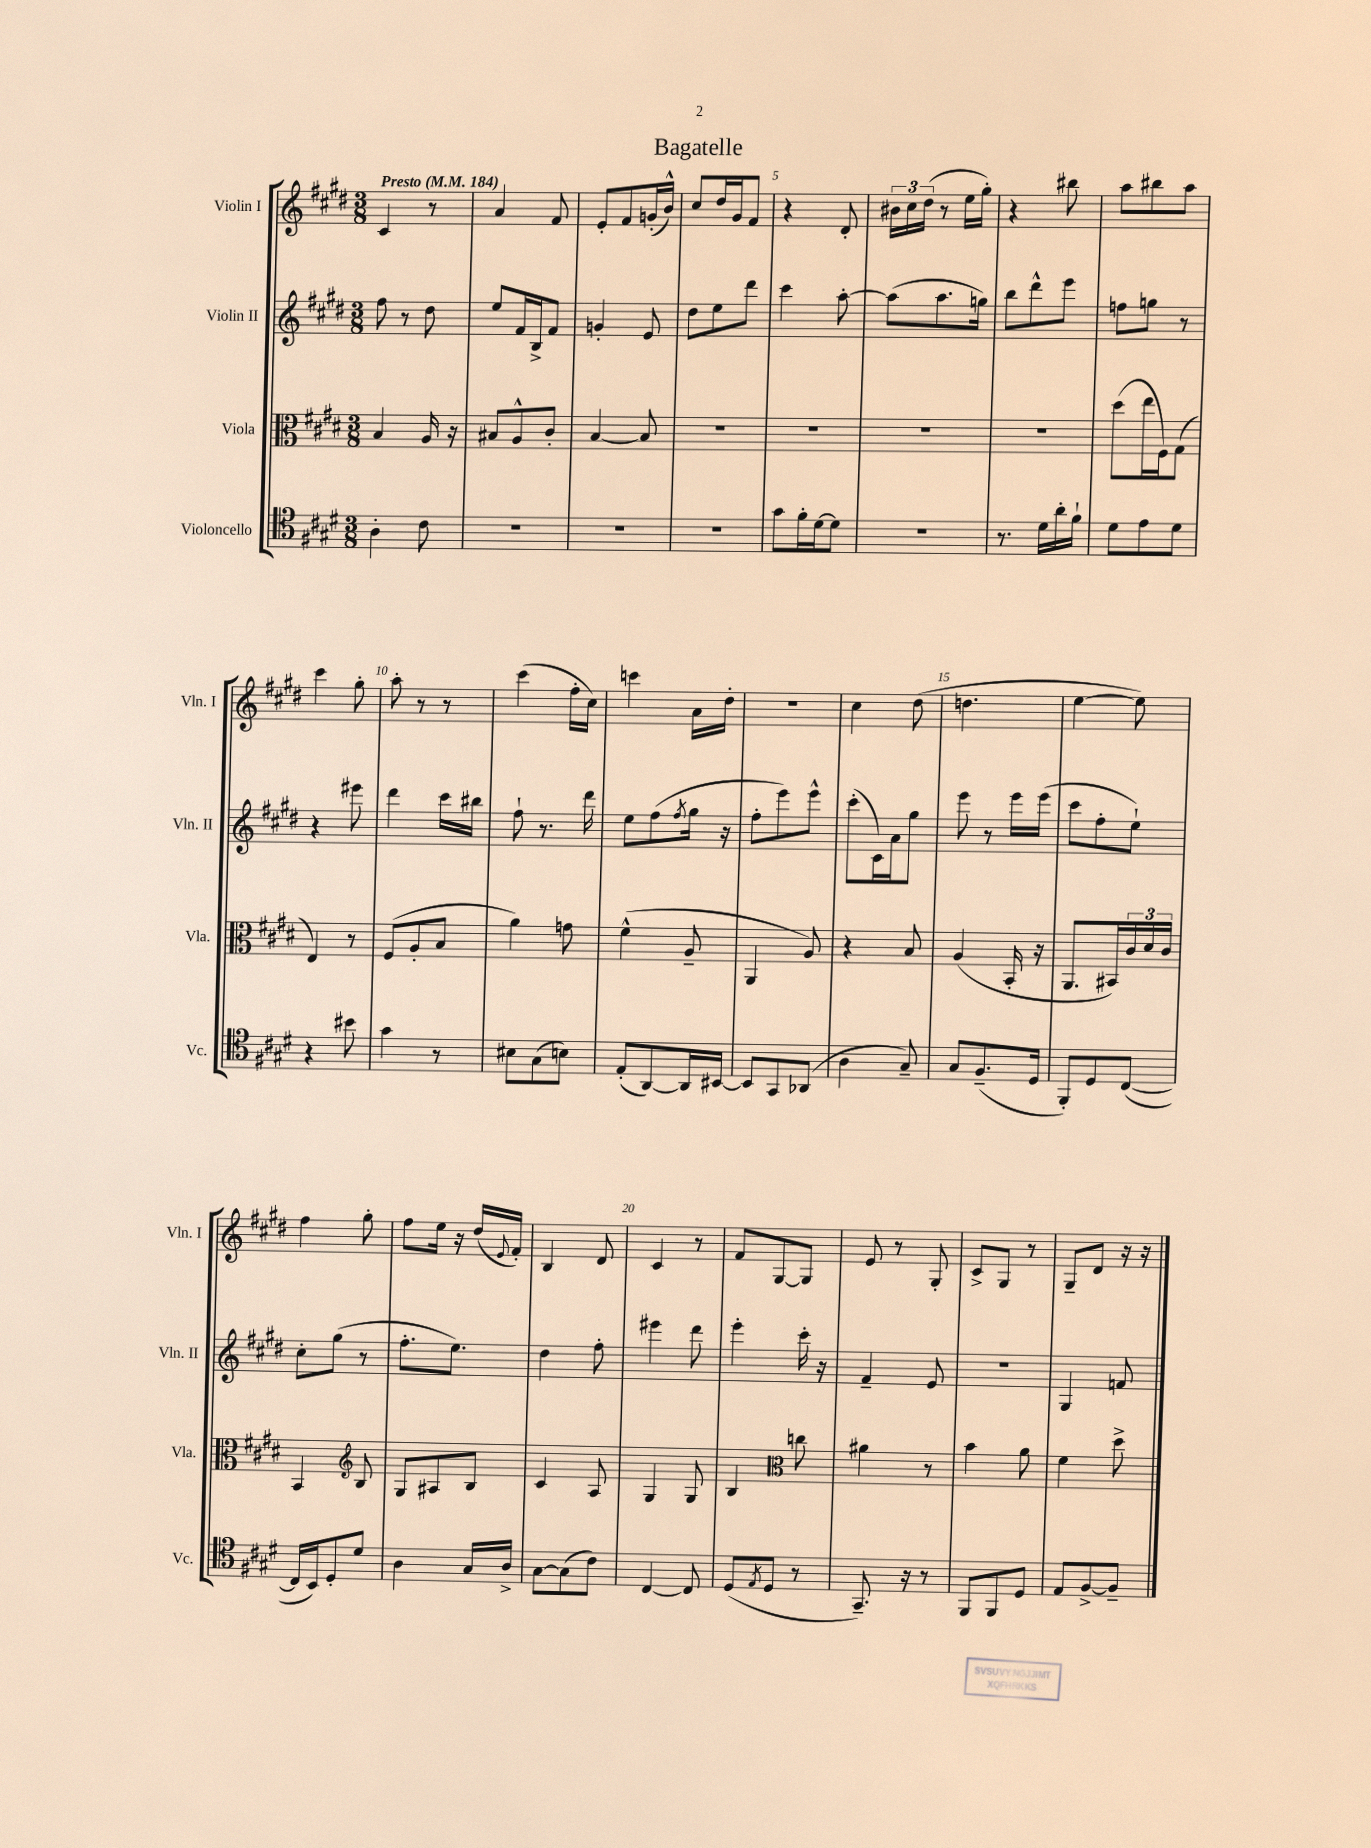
\header { title = "Bagatelle" }
<<
\new StaffGroup <<
\new Staff = "s0" \with { instrumentName = "Violin I" shortInstrumentName = "Vln. I" } {
    \clef treble \key e \major \numericTimeSignature \time 3/8 \tempo "Presto" 4 = 184
    cis'4 r8 |
    a'4 fis'8 |
    e'8-. fis'8 g'16-.( b'16-^) |
    cis''8 dis''16 gis'16 fis'8 |
    r4 dis'8-. |
    \tuplet 3/2 { bis'16 cis''16 dis''16( } r8 e''16 gis''16-.) |
    r4 bis''8 |
    a''8 bis''8 a''8 |
    cis'''4 gis''8-. |
    a''8-. r8 r8 |
    cis'''4( fis''16-. cis''16) |
    c'''4 a'16 dis''16-. |
    R4. |
    cis''4 dis''8( |
    d''4. |
    e''4~ e''8) |
    fis''4 gis''8-. |
    fis''8 e''16 r16 dis''16( \appoggiatura { e'8 } fis'16-.) |
    b4 dis'8 |
    cis'4 r8 |
    fis'8 gis8~ gis8 |
    e'8 r8 gis8-. |
    cis'8-> gis8 r8 |
    gis8-- dis'8 r16 r16 \bar "|." |
}
\new Staff = "s1" \with { instrumentName = "Violin II" shortInstrumentName = "Vln. II" } {
    \clef treble \key e \major \numericTimeSignature \time 3/8
    fis''8 r8 dis''8 |
    e''8 fis'16 b16-> fis'8 |
    g'4-. e'8 |
    dis''8 e''8 dis'''8 |
    cis'''4 a''8~-. |
    a''8( a''8. g''16) |
    b''8 dis'''8-^ e'''8 |
    f''8 g''8 r8 |
    r4 eis'''8 |
    dis'''4 cis'''16 bis''16 |
    fis''8-! r8. dis'''16 |
    e''8 fis''8( \acciaccatura { fis''8 } gis''16 r16 |
    fis''8-. e'''8) e'''8-^ |
    cis'''8-.( cis'16) a'16 gis''8 |
    e'''8 r8 e'''16 e'''16( |
    cis'''8 fis''8-. e''8-!) |
    cis''8-. gis''8( r8 |
    fis''8.-. e''8.) |
    dis''4 fis''8-. |
    eis'''4 dis'''8 |
    e'''4-. cis'''16-. r16 |
    fis'4-- e'8 |
    R4. |
    gis4 f'8 \bar "|." |
}
\new Staff = "s2" \with { instrumentName = "Viola" shortInstrumentName = "Vla." } {
    \clef alto \key e \major \numericTimeSignature \time 3/8
    b4 a16 r16 |
    bis8 a8-^ cis'8-. |
    b4~ b8 |
    R4. |
    R4. |
    R4. |
    R4. |
    dis''8( e''16 fis16) gis8( |
    e4) r8 |
    fis8( a8-. b8 |
    a'4) g'8 |
    fis'4-^( a8-- |
    a,4 a8) |
    r4 b8 |
    a4( b,16-. r16 |
    a,8. bis,16) \tuplet 3/2 { cis'16 dis'16 cis'16 } |
    b,4 \clef treble b8 |
    gis8 ais8 b8 |
    cis'4 a8 |
    gis4 gis8 |
    b4 \clef alto c''8 |
    ais'4 r8 |
    b'4 a'8 |
    fis'4 dis''8-> \bar "|." |
}
\new Staff = "s3" \with { instrumentName = "Violoncello" shortInstrumentName = "Vc." } {
    \clef tenor \key e \major \numericTimeSignature \time 3/8
    a4-. cis'8 |
    R4. |
    R4. |
    R4. |
    gis'8 fis'16-. dis'16~ dis'8 |
    R4. |
    r8. dis'16 a'16-. fis'16-! |
    dis'8 e'8 dis'8 |
    r4 bis'8 |
    gis'4 r8 |
    bis8 gis8( b8) |
    e8-.( a,8~) a,16 bis,16~ |
    bis,8 gis,8 aes,8( |
    a4 gis8--) |
    gis8 fis8.--( dis16 |
    fis,8-.) dis8 cis8~( |
    cis16 b,16) dis8-. dis'8 |
    a4 gis16 a16-> |
    gis8~ gis8( cis'8) |
    cis4~ cis8 |
    dis8( \acciaccatura { e8 } dis8 r8 |
    gis,8.--) r16 r8 |
    fis,8 fis,8 dis8 |
    e8 fis8~-> fis8-- \bar "|." |
}
>>
>>
\layout { \context { \Score \override BarNumber.break-visibility = ##(#f #t #t) barNumberVisibility = #(every-nth-bar-number-visible 5) } }
